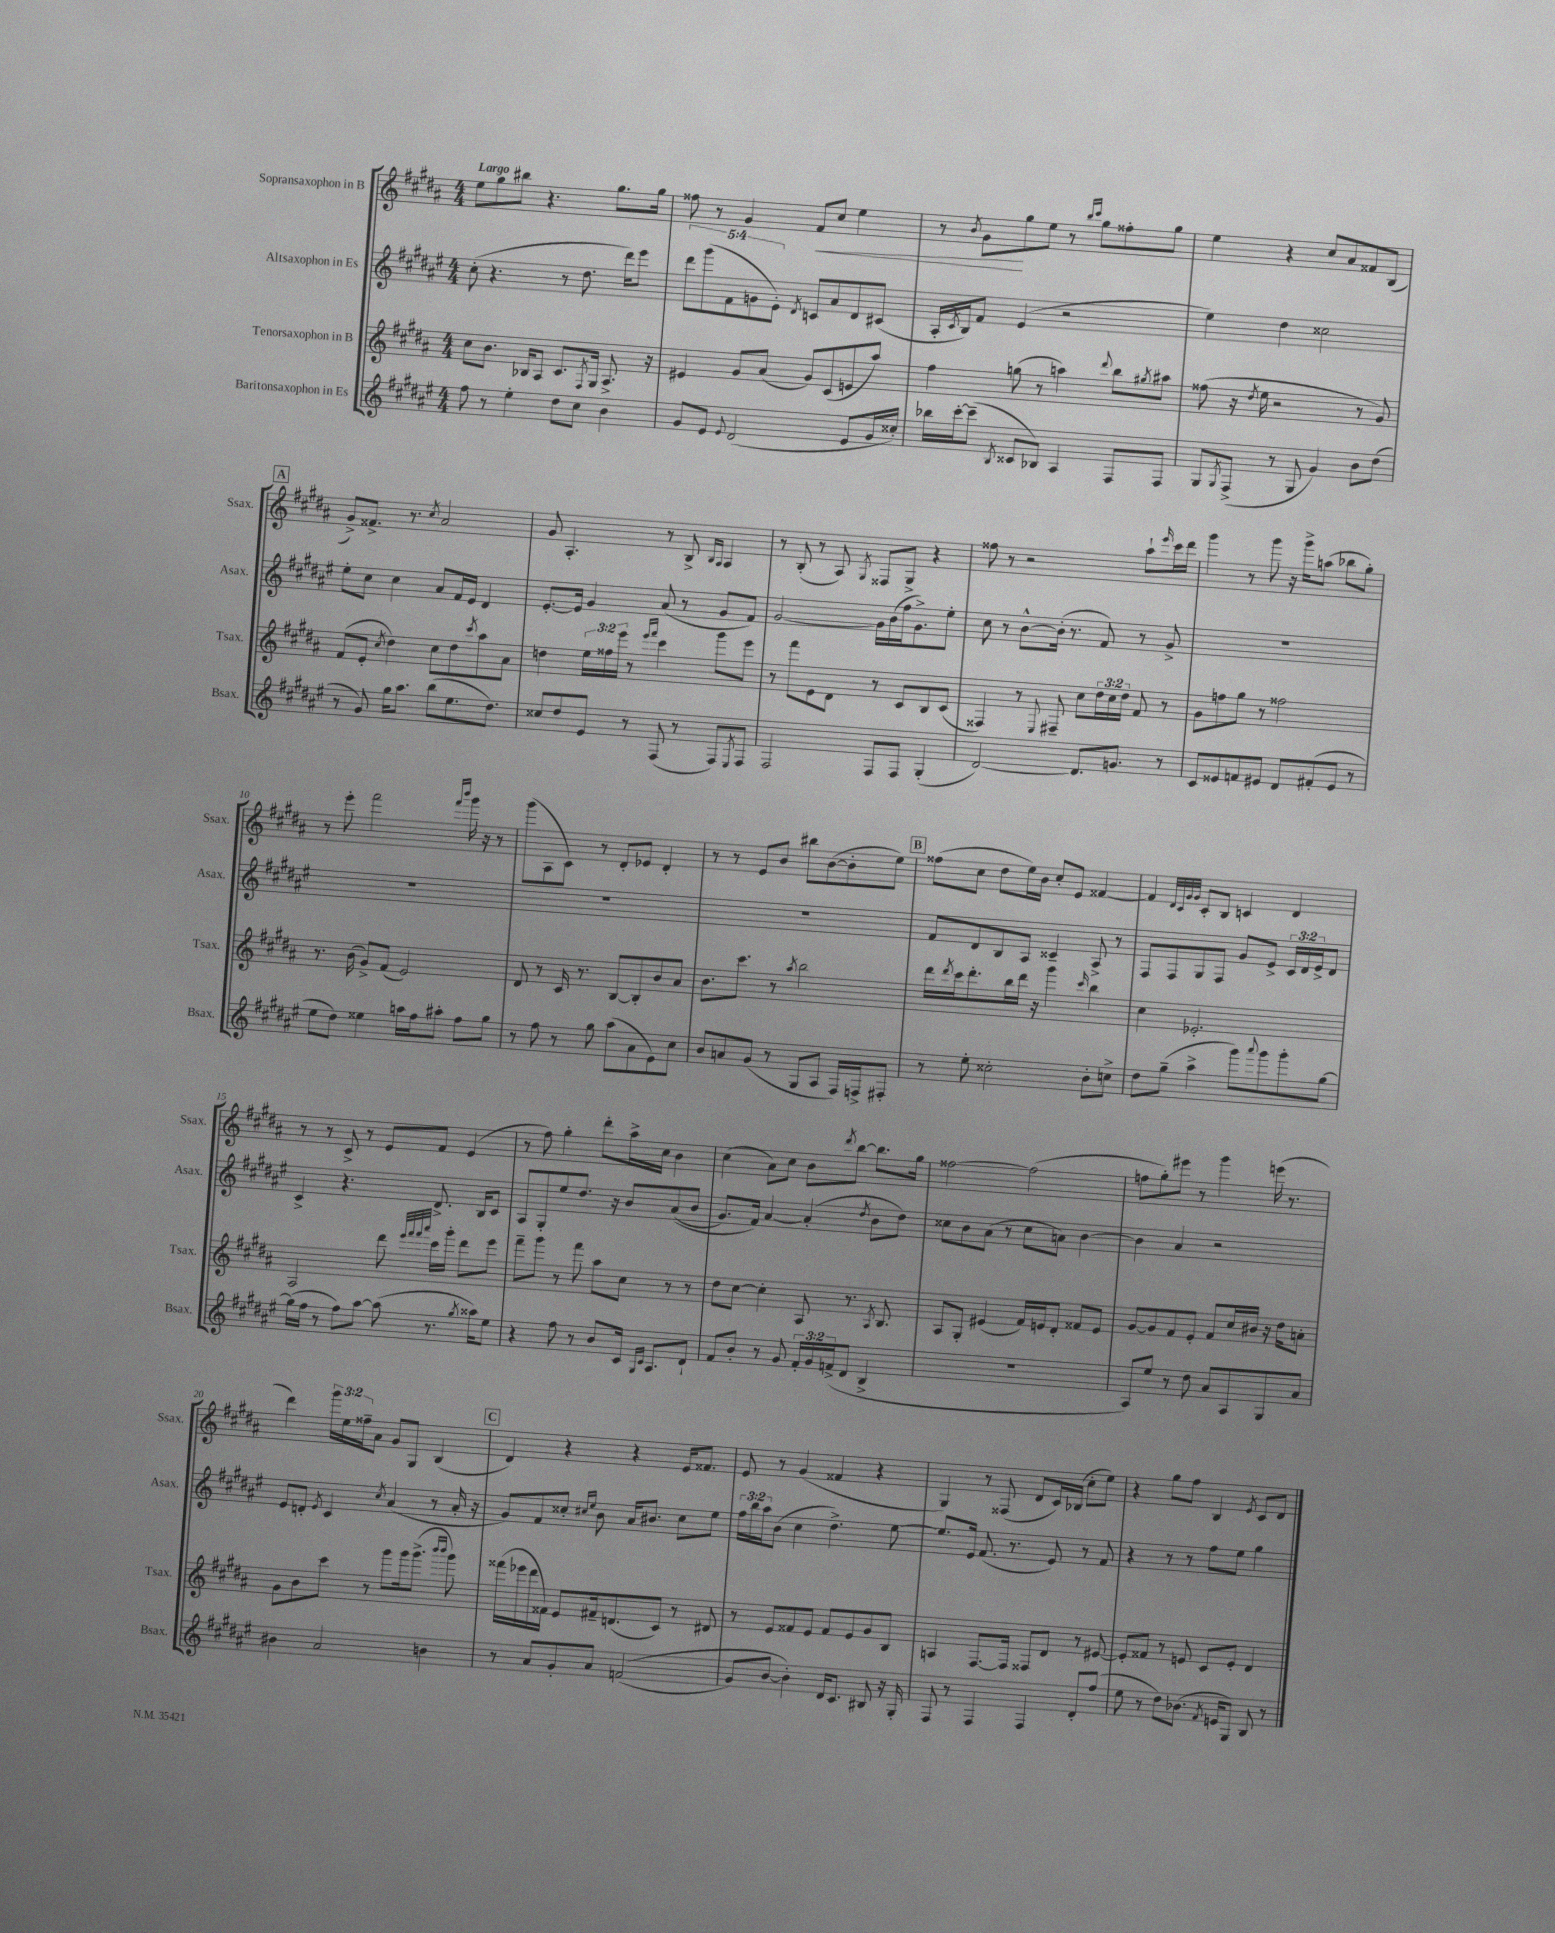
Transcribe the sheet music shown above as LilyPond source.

<<
\new StaffGroup <<
\new Staff = "s0" \with { instrumentName = "Sopransaxophon in B" shortInstrumentName = "Ssax." } {
    \clef treble \key b \major \numericTimeSignature \time 4/4 \override Staff.TupletNumber.text = #tuplet-number::calc-fraction-text \tempo "Largo"
    e''8 gis''8 bis''8 r4. gis''8. gis''16 |
    fisis''8 r8 gis'4 fis'8\< cis''8 e''4 |
    r8 \acciaccatura { b'8 } gis'8\! gis''8 e''8 r8 \grace { b''16 cis'''16 } gis''8 fisis''8-. gis''8 |
    e''4 r4 cis''8 ais'8 fisis'8 b8( |
    \mark \markup { \box "A" } gis'8->) fisis'8.-> r8. \acciaccatura { cis''8 } ais'2 |
    gis'8 ais4.-. r8 b8-> \grace { b16 ais16 } ais4 |
    r8 b8-.( r8 ais8) \acciaccatura { gis8 } fisis8 gis8-> r4 |
    fisis''8 r8 r2 ais''8-! \grace { e'''16 } cis'''16 dis'''16 |
    gis'''4 r8 gis'''8 r16 gis'''16-> a''8( bes''8 gis''8-.) |
    r8 e'''8-. fis'''2 \grace { fis'''16 b'''16 } gis'''16 r16 r8 |
    gis'''8( ais8 cis'8) r8 dis'8-. ees'8 dis'4-. |
    r8 r8 e'8 b'8 bis''8 b'8~( b'8-. e''8) |
    \mark \markup { \box "B" } fisis''8( cis''8 dis''8 e''16) b'16 cis''8-. e'8 fisis'4~ |
    fisis'4 \grace { dis'32 cis'32 gis'32 gis'32 } cis'8-. b8 c'4 dis'4 |
    r8 r8 cis'8-> r8 e'8 fis'8 e'4( |
    r8 fis''8) gis''4-. dis'''8-. ais''16-> cis''16 b'4 |
    cis''4( ais'8) cis''8 b'8 \acciaccatura { dis'''8 } b''8~ b''8. gis''16 |
    fisis''2~ fisis''2( |
    f''8 gis''8-.) eis'''8 r8 gis'''4 e'''16( r8. |
    dis'''4) \tuplet 3/2 { gis'''16 e''16 fisis''16-- } ais'8 gis'8 gis8 b4( |
    \mark \markup { \box "C" } dis'4) r4 r4 e'16 fisis'8. |
    e'8 r8 gis'4( fisis'4 r4 |
    gis4) r8 fisis8( dis'8 cis'16) bes16( cis''8-. e''8) |
    r4 gis''8 fis''8 b4 \acciaccatura { e'8 } cis'8 dis'8 \bar "|." |
}
\new Staff = "s1" \with { instrumentName = "Altsaxophon in Es" shortInstrumentName = "Asax." } {
    \clef treble \key fis \major \numericTimeSignature \time 4/4 \override Staff.TupletNumber.text = #tuplet-number::calc-fraction-text
    cis''8-.( r4. r8 dis''8. dis'''16) eis'''8 |
    \tuplet 5/4 { dis'''8 gis'''8( fis'8 g'8 eis'8-.) } \acciaccatura { dis'8 } c'8 ais'8 dis'8 cis'8( |
    ais16-. \acciaccatura { cis'8 } b16) fis'8 eis'4( r2 |
    eis''4) dis''4 cisis''2 |
    \mark \markup { \box "A" } eis''8-. cis''8 cis''4 ais'8 fis'16 eis'16 dis'4 |
    eis'8.~-. eis'16 gis'4 ais'8( r8 gis'8 fis'8) |
    gis'2~ gis'16 b'16( fis''16 gis'8.->) eis''8-. |
    cis''8 r8 b'8~-^ b'16-.( r8. fis'8) r8 gis'8-> |
    R1 |
    R1 |
    R1 |
    R1 |
    \mark \markup { \box "B" } fis'8 dis'8 b8 ais8 cisis'4-- ais8-> r8 |
    fis8 fis8 gis8 fis8 gis'8 eis'8-> \tuplet 3/2 { cis'16 dis'16 eis'16-> } dis'8 |
    cis'4-> r4. dis'8.-> b16 cis'8 |
    ais8 gis8-. eis''8 dis''8. r16 b'8 ais'8(\( b'8 |
    gis'8.) fis'16\) ais'4~ ais'4-.( \acciaccatura { dis''8 } b'8 dis''8) |
    cisis''8 b'8 ais'8( r8 cisis''8 a'8) b'4~ |
    b'4 ais'4 r2 |
    eis'8 d'8-. \acciaccatura { eis'8 } cis'4 \acciaccatura { cis''8 } ais'4( r8 ais'16-. r16 |
    \mark \markup { \box "C" } gis'8) fis'8 cisis''8-. \grace { cis''16 eis''16 } b'8 ais'16 bis'8. cis''8 eis''8 |
    \tuplet 3/2 { fis''16 b''16 ais''16 } b'8( cis''4 dis''4.->) eis''8~ |
    eis''8. eis'16 fis'8.( r8. eis'8) r8 fis'8 |
    r4 r8 r8 fis''8 eis''8 gis''4 \bar "|." |
}
\new Staff = "s2" \with { instrumentName = "Tenorsaxophon in B" shortInstrumentName = "Tsax." } {
    \clef treble \key b \major \numericTimeSignature \time 4/4 \override Staff.TupletNumber.text = #tuplet-number::calc-fraction-text
    cis''8 b'8. bes16 ais8 cis'8. \acciaccatura { fis8 } gis16 ais8.-> r16 |
    eis'4 gis'8 ais'8( gis'8) cis'8( e'8 ais''8) |
    fis''4 g''8( r8 a''4) \appoggiatura { dis'''8 } b''8 \acciaccatura { gis''8 } ais''8 |
    fisis''8( r16 \acciaccatura { dis''8 } e''16 r2 r8 gis'8) |
    \mark \markup { \box "A" } fis'8( e'8-. \acciaccatura { cis''8 } dis''4) cis''8 dis''8 \acciaccatura { cis'''8 } ais''8 ais'8 |
    d''4 \tuplet 3/2 { e''16 fisis''16 e'''16 } r8 \grace { e'''16 fis'''16 } cis'''4 gis'''8 e'''8 |
    r8 fis'''8 e'8 dis'8 r8 cis'8 b8 cis'8( |
    fisis4) r8 \appoggiatura { e8 } fis8-- cis''8 \tuplet 3/2 { dis''16 cis''16 dis''16 } fis'8 r8 |
    gis'8 f''8 gis''8 r8 fisis''2 |
    r8. b'16( gis'8->) fis'8( e'2) |
    dis'8 r8 cis'16 r8. b8~ b8-. b'8 ais'8 |
    b'8. cis'''8. r8 \acciaccatura { ais''8 } b''2 |
    \mark \markup { \box "B" } dis'''16 \acciaccatura { dis'''8 } cis'''16 dis'''8.-. b''16 dis'''16 r16 gis'''4 \grace { cis'''16 } b''4 |
    cis''4 ees'2.-. |
    ais2 dis'''8 \grace { e'''32 fis'''32 fis'''32 ais'''32 } cis'''16 gis'''16-. dis'''8 e'''8 |
    fis'''8-- gis'''8 r8 fis'''8 ais''8 cis''8 r8 r8 |
    dis''8 cis''8~ cis''4-. ais8 r8. \acciaccatura { ais8 } b8. |
    ais8 gis8-. eis'4( fis'16) e'16 dis'8-. fisis'8 e'8 |
    gis'8~ gis'8 fis'8 e'8-. fis'8 cis''16 bis'16 r16 dis''16 a'8-. |
    gis'8 b'8 cis'''8 r8 gis'''8 gis'''16 gis'''8.->( \grace { b'''16 b'''16 } gis'''8) |
    \mark \markup { \box "C" } fisis'''16( ees'''16 dis'''16 fisis'16) e'8 fis'16-- d'8.( cis'8) r8 dis'8 |
    r8 e'8 fisis'8 e'8 fisis'8 e'8 gis'8 b8 |
    a4 fis8.~ fis16 fisis8 dis'8 r8 eis'8~ |
    eis'8-. fisis'8 r8 e'8 cis'8 e'8-. dis'4 \bar "|." |
}
\new Staff = "s3" \with { instrumentName = "Baritonsaxophon in Es" shortInstrumentName = "Bsax." } {
    \clef treble \key fis \major \numericTimeSignature \time 4/4 \override Staff.TupletNumber.text = #tuplet-number::calc-fraction-text
    fis''8 r8 eis''4-. dis''8 cis''8 b'4 |
    gis'8 eis'8 \appoggiatura { eis'8 } dis'2( eis'8 gis'16 cisis''16-.) |
    bes''16 cis'''16~-. cis'''8--( \acciaccatura { b8 } cisis'8 bes8) ais4 fis8 fis8 |
    gis8 \acciaccatura { gis8 } fis8->( r8 gis8 gis'4) b'8 dis''8( |
    \mark \markup { \box "A" } r8 gis'8) gis''16 ais''8. b''8( eis''8. dis''8.) |
    cisis''8 dis''8 eis'8 r8 fis8( r8 fis8) \acciaccatura { eis8 } fis8 |
    fis2 fis8 fis8 gis4-.( |
    dis'2~) dis'8. g'8. r8 |
    cis'8 eisis'8 f'8 eis'8 dis'8 fis'8-.( eis'8 r8 |
    eis''8 dis''8) eisis''4 a''16 fis''16 ais''8-. fis''8 gis''8 |
    r8 fis''8 r8 gis''8 ais''8( ais'8 eis'8) cis''8 |
    b'8 a'8 gis'8( r8 gis8 ais8 fis16) f16-> fis8-. |
    \mark \markup { \box "B" } r8 eis''8-. cisis''2-. b'8-. c''8-> |
    dis''8 gis''8--( ais''4-> gis'''8) \appoggiatura { ais'''8 } gis'''8 gis'''8-. gis''8~ |
    gis''16( fis''16 r8 fis''8) ais''8~ ais''8( r8. \acciaccatura { gis''8 } aisis''16) eis''8 |
    r4 fis''8 r8 b'8 cis'16 \grace { gis16 cis'16 } ais8. dis'8-! |
    fis'8 b'8-. r8 gis'8 \tuplet 3/2 { fis'16-. gis'16 f'16->( } dis'8 b4-> |
    R1 |
    ais8) eis''8 r8 dis''8 ais'8 ais8 gis8 ais'8 |
    bis'4 ais'2 b'4 |
    \mark \markup { \box "C" } r8 ais'8 gis'8-. ais'8 f'2(\( |
    gis'8) b'8~ b'4-.\) dis'16 cis'8. bis8 r16 gis16-. |
    fis8 r8 fis4 fis4 dis'8-. fis''8( |
    eis''8 r8 dis''8) bes'8.( \acciaccatura { fis'8 } e'16 gis8) b8 r8 \bar "|." |
}
>>
>>
